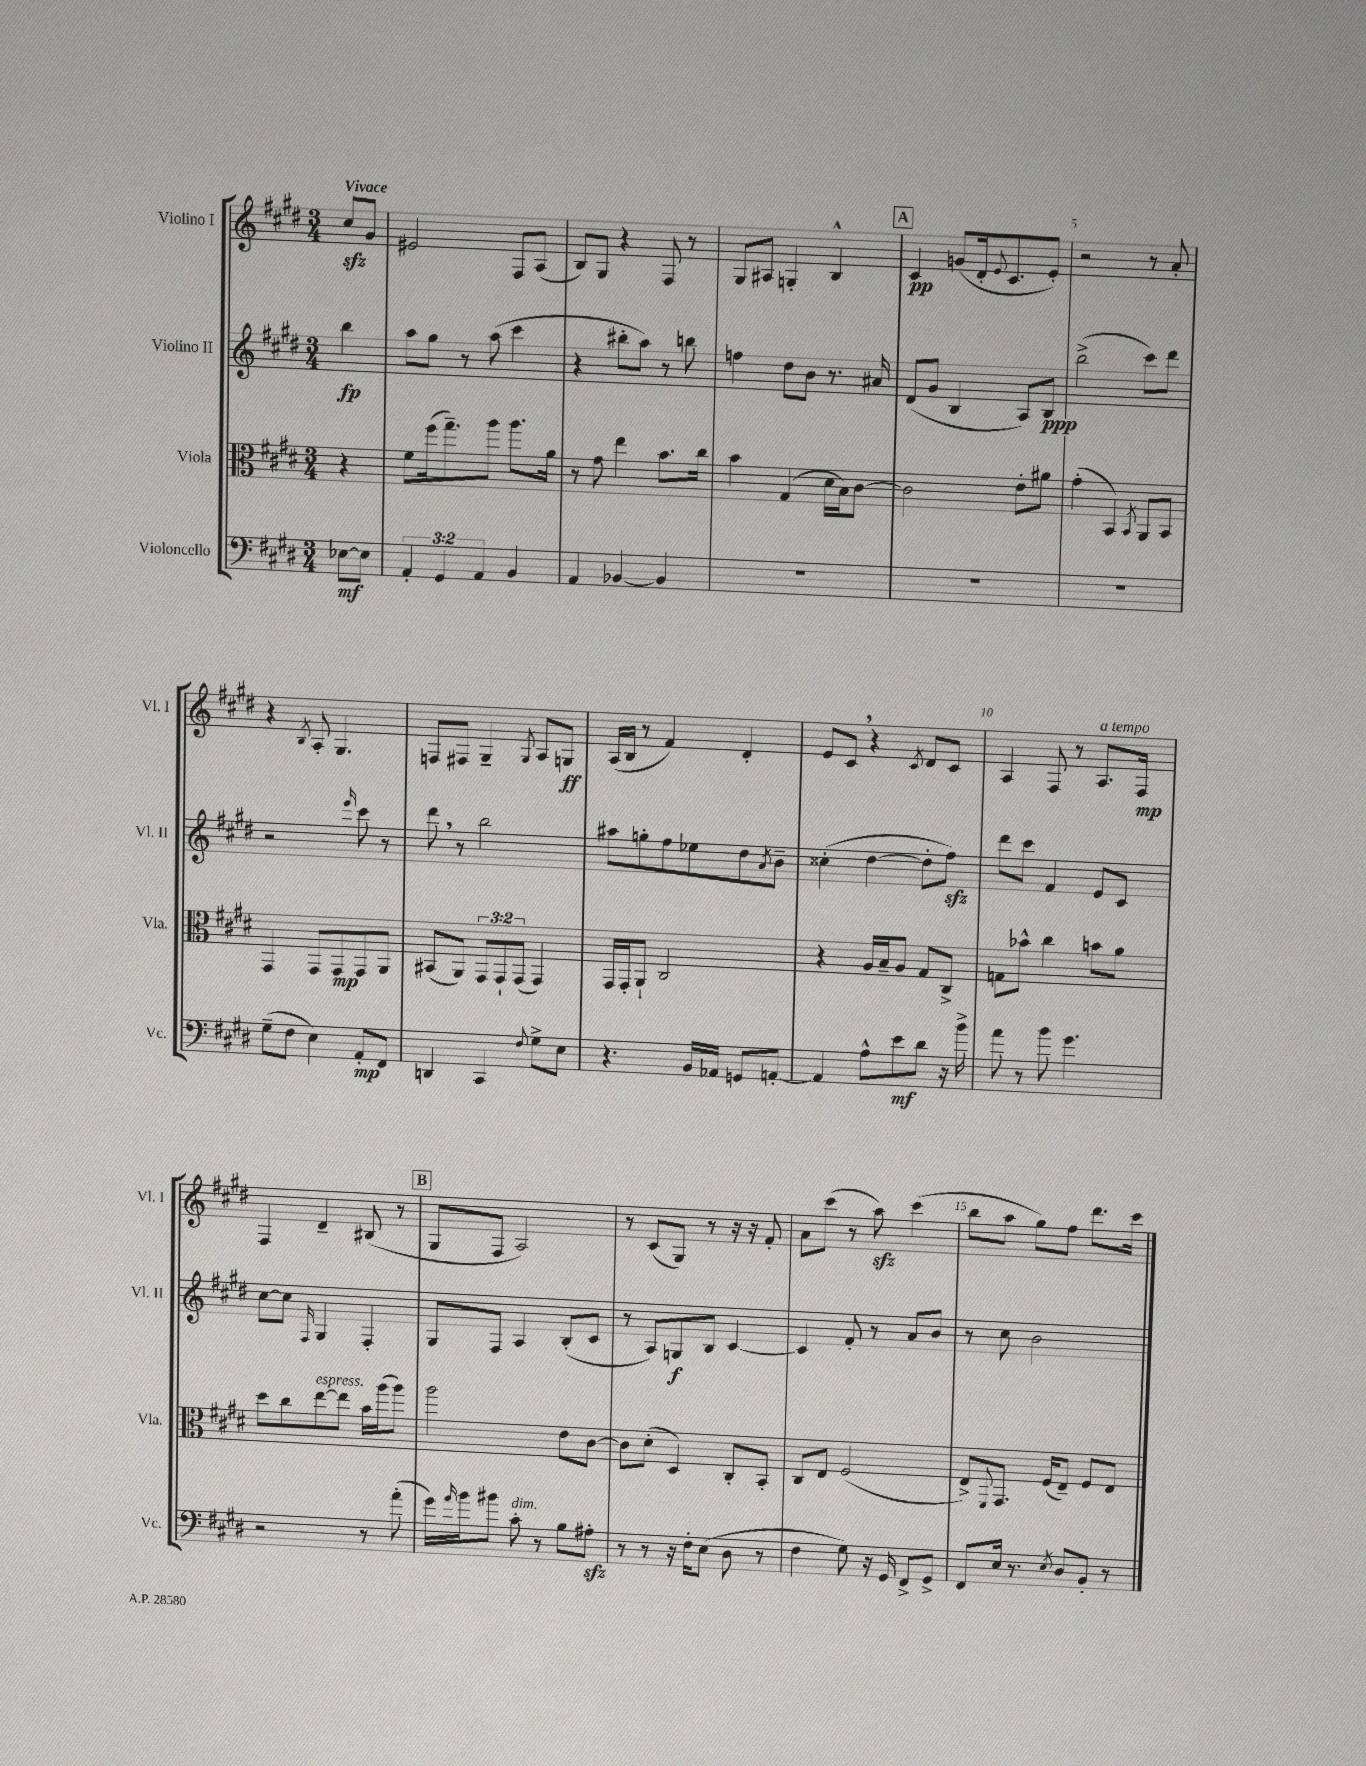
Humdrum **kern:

**kern	**dynam	**kern	**dynam	**kern	**dynam	**kern	**dynam
*part4	*part4	*part3	*part3	*part2	*part2	*part1	*part1
*staff4	*staff4	*staff3	*staff3	*staff2	*staff2	*staff1	*staff1
*I"Violoncello	*	*I"Viola	*	*I"Violino II	*	*I"Violino I	*
*I'Vc.	*	*I'Vla.	*	*I'Vl. II	*	*I'Vl. I	*
*clefF4	*	*clefC3	*	*clefG2	*	*clefG2	*
*k[f#c#g#d#]	*	*k[f#c#g#d#]	*	*k[f#c#g#d#]	*	*k[f#c#g#d#]	*
*M3/4	*	*M3/4	*	*M3/4	*	*M3/4	*
=	=	=	=	=	=	=	=
!	!	!	!	!	!	!LO:TX:a:B:t=Vivace	!
[8E-X\L	mf	4r	.	4bb\	fp	8cc#zz/L	.
8E-\J]	.	.	.	.	.	8g#/J	.
=1	=1	=1	=1	=1	=1	=1	=1
6AA'/	.	8f#\L	.	8aa\L	.	2e#X/	.
.	.	(16ff#\k	.	8gg#\J	.	.	.
6GG#/	.	.	.	.	.	.	.
.	.	8.gg#~\)	.	.	.	.	.
.	.	.	.	8r	.	.	.
6AA/	.	.	.	.	.	.	.
.	.	8aa\J	.	(8aa\	.	.	.
4BB/	.	8.aa\L	.	4ccc#\	.	8F#/L	.
.	.	.	.	.	.	(8A/J	.
.	.	16a\Jk	.	.	.	.	.
=2	=2	=2	=2	=2	=2	=2	=2
4AA/	.	8r	.	4r	.	8B/L)	.
.	.	8g#\	.	.	.	8G#/J	.
[4BB-X/	.	4ee\	.	8bb#X'\L	.	4r	.
.	.	.	.	8aa\J)	.	.	.
4BB-/]	.	8.b\L	.	8r	.	8F#/	.
.	.	.	.	8bbn\	.	8r	.
.	.	16cc#\Jk	.	.	.	.	.
=3	=3	=3	=3	=3	=3	=3	=3
2.r	.	4b\	.	4ffn\	.	8G#/L	.
.	.	.	.	.	.	8A#X/J	.
.	.	(4G#/	.	8dd#\L	.	4Gn'/	.
.	.	.	.	8b\J	.	.	.
.	.	16d#\LL	.	8.r	.	4B^^/	.
.	.	16B\J)	.	.	.	.	.
.	.	[8c#\J	.	.	.	.	.
.	.	.	.	16a#X/	.	.	.
!!LO:REH:place=s1:t=A
=4	=4	=4	=4	=4	=4	=4	=4
2.r	.	2c#\]	.	(8d#/L	.	4c#/	pp
.	.	.	.	8g#/J	.	.	.
.	.	.	.	4B/	.	(8gn/L	.
.	.	.	.	.	.	16d#'/k	.
.	.	.	.	.	.	8qqe/	.
.	.	.	.	.	.	8.c#/	.
.	.	8e'\L	.	8A/L)	.	.	.
.	.	8a#X\J	.	8B/J	ppp	8e'/J)	.
=5	=5	=5	=5	=5	=5	=5	=5
2.r	.	(4g#'\	.	(2bb^\	.	2r	.
.	.	4BB/)	.	.	.	.	.
.	.	8qBB/	.	.	.	.	.
.	.	8AA/L	.	8ccc#\L)	.	8r	.
.	.	8BB/J	.	8ddd#\J	.	8a'/	.
!!LO:LB:g=z
=6	=6	=6	=6	=6	=6	=6	=6
(8G#~\L	.	4GG#/	.	2r	.	4r	.
8F#\J	.	.	.	.	.	.	.
.	.	.	.	.	.	8qB/	.
4E\)	.	8GG#/L	.	.	.	8A'/	.
.	.	8GG#/	mp	.	.	4.G#/	.
.	.	.	.	16qqeee/	.	.	.
8AA'/L	mp	8GG#/	.	8ccc#\	.	.	.
8FF#/J	.	8AA/J	.	8r	.	.	.
=7	=7	=7	=7	=7	=7	=7	=7
4DDn/	.	(8BB#X/L	.	8ddd#,\	.	8Fn/L	.
.	.	8AA/J)	.	8r	.	8F#X/J	.
4CC#/	.	12GG#/L	.	2bb\	.	4G#~/	.
.	.	12GG#`/	.	.	.	.	.
.	.	(12GG#/J	.	.	.	.	.
8qqF#/	.	.	.	.	.	8qG#/	.
8G#^\L	.	4GG#/)	.	.	.	8A/L	.
8E\J	.	.	.	.	.	8Gn/J	ff
=8	=8	=8	=8	=8	=8	=8	=8
4.r	.	16GG#/LL	.	8aa#X\L	.	(16A/LL	.
.	.	16GG#'/J	.	.	.	16B/JJ	.
.	.	8AA`/J	.	8ggn'\	.	8r	.
.	.	2C#/	.	8ff#\	.	4f#/)	.
16BB/LL	.	.	.	8ee-X\	.	.	.
16AA-X/JJ	.	.	.	.	.	.	.
8GGn/L	.	.	.	8dd#\	.	4d#'/	.
.	.	.	.	8qa/	.	.	.
[8AAn'/J	.	.	.	8b~\J	.	.	.
=9	=9	=9	=9	=9	=9	=9	=9
4AA/]	.	4r	.	(4cc##X'\	.	8e/L	.
.	.	.	.	.	.	8c#,/J	.
8A^^\L	.	16A/LL	.	[4dd#\	.	4r	.
.	.	16B~/J	.	.	.	.	.
8e\	mf	8A/J	.	.	.	.	.
.	.	.	.	.	.	8qc#/	.
8d#\J	.	8G#/L	.	8dd#'\L]	.	8d#/L	.
16r	.	8C#^/J	.	8ff#zz\J)	.	8c#/J	.
16b^\	.	.	.	.	.	.	.
=10	=10	=10	=10	=10	=10	=10	=10
8a\	.	8Gn\L	.	8ddd#\L	.	4A/	.
8r	.	8b-X^^\J	.	8ccc#\J	.	.	.
8b\	.	4cc#\	.	4f#/	.	8F#/	.
4.g#\	.	.	.	.	.	8r	.
!	!	!	!	!	!	!LO:TX:a:i:t=a tempo	!
.	.	8bn\L	.	8e/L	.	8.A/L	.
.	.	8a\J	.	8c#/J	.	.	.
.	.	.	.	.	.	16F#/Jk	mp
!!LO:LB:g=z
=11	=11	=11	=11	=11	=11	=11	=11
2r	.	8dd#\L	.	[8cc#\L	.	4F#/	.
.	.	8cc#\	.	8cc#\J]	.	.	.
.	.	.	.	16qqF#/	.	.	.
!	!	!LO:TX:a:i:t=espress.	!	!	!	!	!
.	.	[8ee\	.	4G#/	.	4d#~/	.
.	.	8ee\J]	.	.	.	.	.
8r	.	16b\LL	.	4F#'/	.	(8B#X/	.
.	.	(16aa\J	.	.	.	.	.
(8a'\	.	8aa\J)	.	.	.	8r	.
!!LO:REH:place=s1:t=B
=12	=12	=12	=12	=12	=12	=12	=12
16g#\LL)	.	2aa\	.	8G#/L	.	8G#/L	.
16qqa/	.	.	.	.	.	.	.
16b\J	.	.	.	.	.	.	.
8b#X\J	.	.	.	8F#/J	.	8F#/J	.
!LO:TX:a:i:t=dim.	!	!	!	!	!	!	!
8c#'\	.	.	.	4A/	.	2A/)	.
8r	.	.	.	.	.	.	.
8B\L	.	8e\L	.	(8B'/L	.	.	.
8A#Xzz'\J	.	[8c#\J	.	8c#/J	.	.	.
=13	=13	=13	=13	=13	=13	=13	=13
8r	.	8c#\L]	.	8r	.	8r	.
8r	.	(8d#'\J	.	8A/L)	.	(8c#/L	.
16r	.	4D#/)	.	8Gn/	f	8G#/J)	.
16F#'\KL	.	.	.	.	.	.	.
(8E\J	.	.	.	8B/J	.	8r	.
8D#\	.	8C#'/L	.	[4c#/	.	16r	.
.	.	.	.	.	.	16r	.
8r	.	8BB'/J	.	.	.	8f#'/	.
=14	=14	=14	=14	=14	=14	=14	=14
4F#\	.	8C#/L	.	4c#/]	.	8a\L	.
.	.	8E/J	.	.	.	(8ccc#\J	.
8G#\)	.	(2F#/	.	8f#'/	.	8r	.
16r	.	.	.	8r	.	8aazz\)	.
16GG#/	.	.	.	.	.	.	.
8FF#^/L	.	.	.	8a/L	.	(4ccc#\	.
8GG#^/J	.	.	.	8b/J	.	.	.
=15	=15	=15	=15	=15	=15	=15	=15
8FF#/L	.	8E^/L)	.	8r	.	8bb\L	.
.	.	8qqFF#/	.	.	.	.	.
16E/Jk	.	8.GG#/J	.	8cc#\	.	8aa\J	.
8.r	.	.	.	.	.	.	.
.	.	.	.	2b\	.	8gg#\L)	.
.	.	(16F#/KL	.	.	.	.	.
8qE/	.	.	.	.	.	.	.
8D#/L	.	8E~/J)	.	.	.	8ff#\J	.
8BB'/J	.	8F#/L	.	.	.	8.ddd#\L	.
8r	.	8E/J	.	.	.	.	.
.	.	.	.	.	.	16ccc#\Jk	.
==	==	==	==	==	==	==	==
*-	*-	*-	*-	*-	*-	*-	*-
